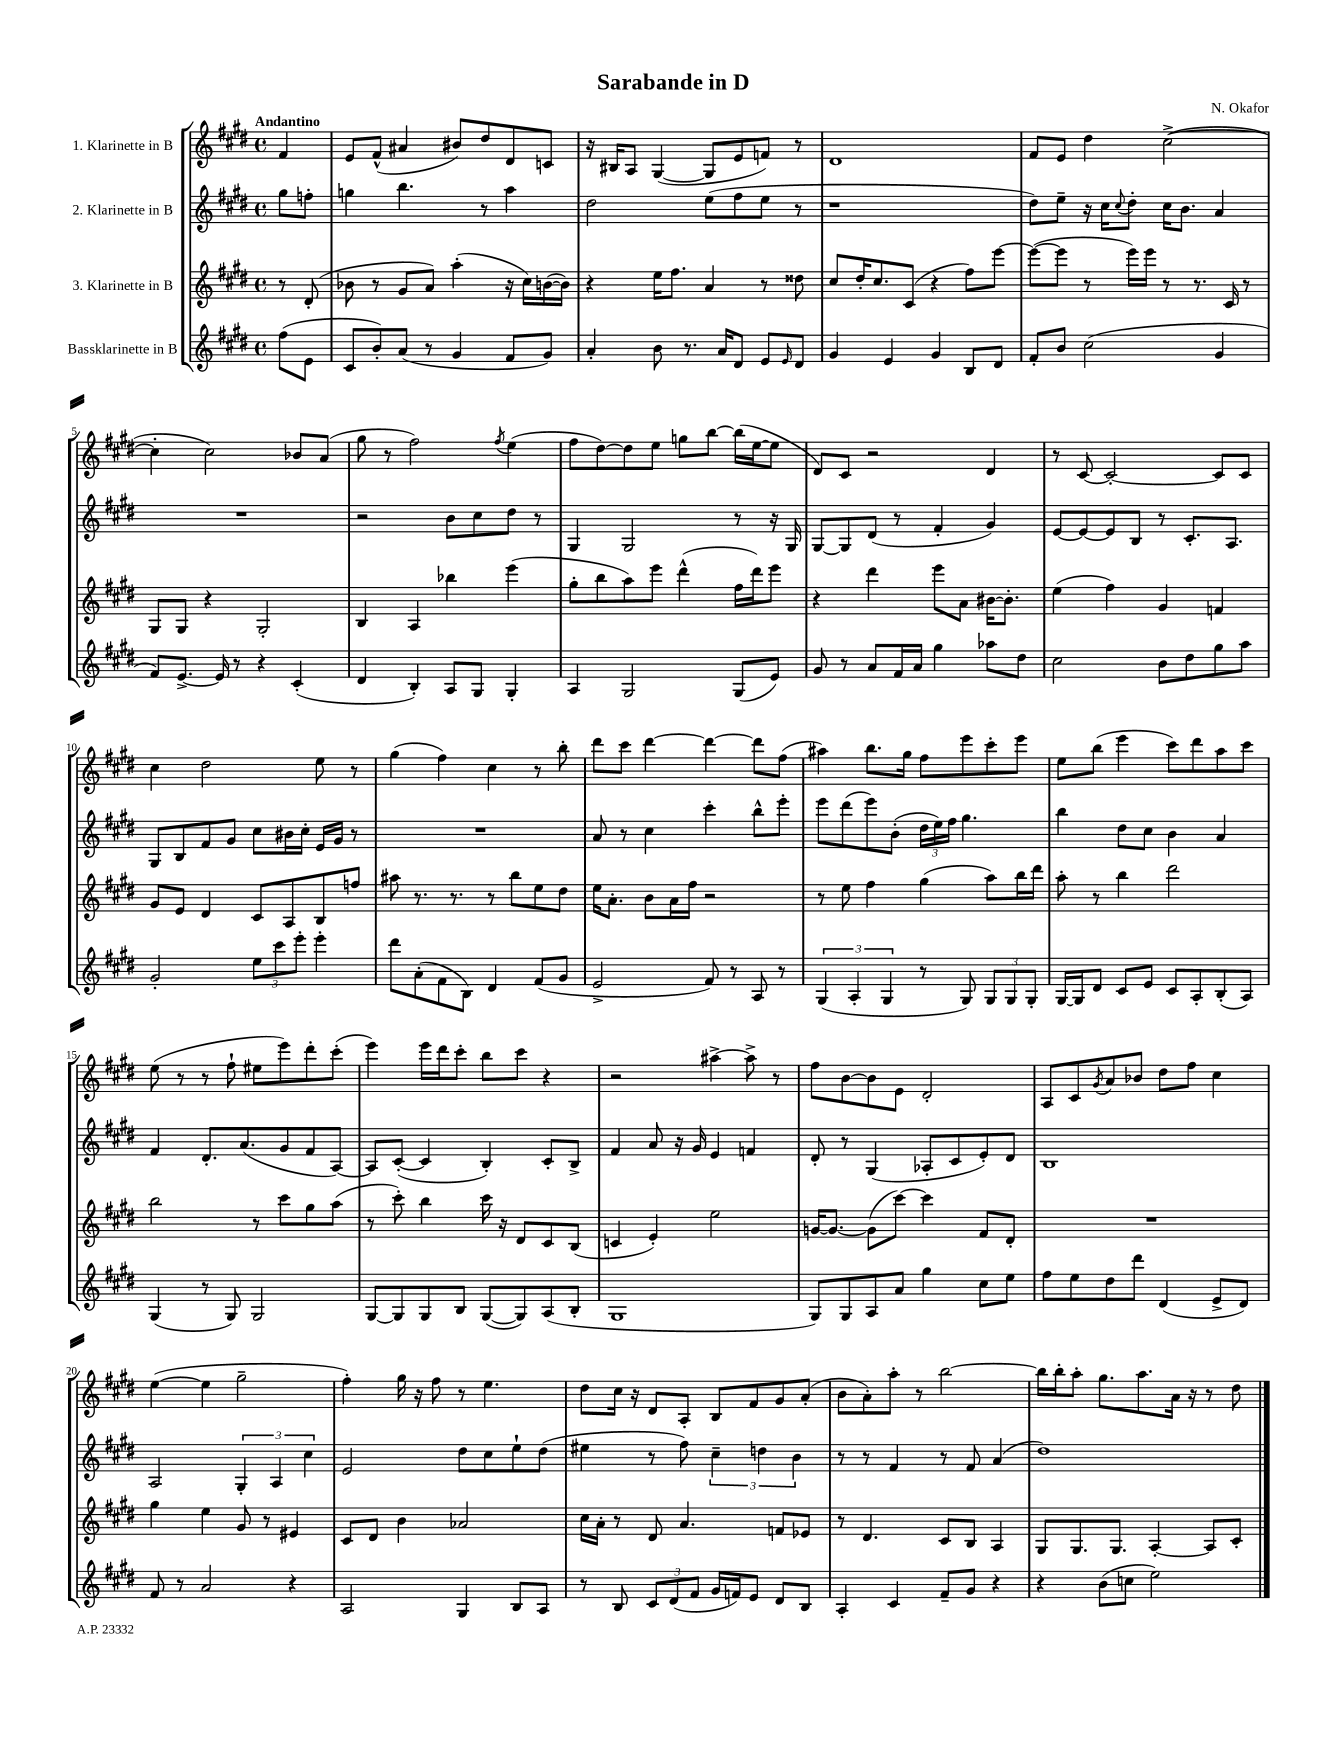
\header { title = "Sarabande in D" composer = "N. Okafor" }
<<
\new StaffGroup <<
\new Staff = "s0" \with { instrumentName = "1. Klarinette in B" } {
    \clef treble \key e \major \defaultTimeSignature \time 4/4 \partial 4 \tempo "Andantino"
    fis'4 |
    e'8 fis'8-^( ais'4 bis'8) dis''8 dis'8 c'8 |
    r16 bis16 a8 gis4~( gis8 e'8 f'8) r8 |
    dis'1 |
    fis'8 e'8 dis''4 cis''2~->( |
    cis''4-. cis''2) bes'8 a'8( |
    gis''8 r8 fis''2) \acciaccatura { fis''8 } e''4( |
    fis''8 dis''8~) dis''8 e''8 g''8 b''8~ b''16( e''16~ e''8 |
    dis'8) cis'8 r2 dis'4 |
    r8 cis'8~ cis'2~-. cis'8 cis'8 |
    cis''4 dis''2 e''8 r8 |
    gis''4( fis''4) cis''4 r8 b''8-. |
    dis'''8 cis'''8 dis'''4~ dis'''4~ dis'''8 fis''8( |
    ais''4) b''8. gis''16 fis''8 e'''8 cis'''8-. e'''8 |
    e''8 b''8( e'''4 cis'''8) dis'''8 a''8 cis'''8 |
    e''8( r8 r8 fis''8-! eis''8 e'''8) dis'''8-. cis'''8-.( |
    e'''4) e'''16 dis'''16 cis'''8-. b''8 cis'''8 r4 |
    r2 ais''4~-> ais''8-> r8 |
    fis''8 b'8~ b'8 e'8 dis'2-. |
    a8 cis'8 \acciaccatura { gis'8 } a'8 bes'8 dis''8 fis''8 cis''4 |
    e''4~( e''4 gis''2-- |
    fis''4-.) gis''16 r16 fis''8 r8 e''4. |
    dis''8 cis''16 r16 dis'8 a8-. b8 fis'8 gis'8 a'8-.( |
    b'8 a'8-.) a''8-. r8 b''2~ |
    b''16 b''16-. a''8-. gis''8. a''8. a'16 r16 r8 dis''8 \bar "|." |
}
\new Staff = "s1" \with { instrumentName = "2. Klarinette in B" } {
    \clef treble \key e \major \defaultTimeSignature \time 4/4 \partial 4
    gis''8 f''8-. |
    g''4 b''4. r8 a''4 |
    dis''2 e''8( fis''8 e''8 r8 |
    r1 |
    dis''8) e''8-- r16 cis''16 \appoggiatura { cis''8 } dis''8-. cis''16 b'8. a'4 |
    R1 |
    r2 b'8 cis''8 dis''8 r8 |
    gis4 gis2 r8 r16 gis16 |
    gis8~ gis8 dis'8( r8 fis'4-. gis'4) |
    e'8~ e'8~ e'8 b8 r8 cis'8.-. a8. |
    gis8 b8 fis'8 gis'8 cis''8 bis'16 cis''16-. e'16 gis'16 r8 |
    R1 |
    a'8 r8 cis''4 cis'''4-. b''8-^ e'''8-. |
    e'''8 dis'''8( e'''8) b'8-.( \tuplet 3/2 { dis''16 e''16) fis''16 } gis''4. |
    b''4 dis''8 cis''8 b'4 a'4 |
    fis'4 dis'8.-. a'8.( gis'8 fis'8 a8~) |
    a8 cis'8~-.( cis'4 b4-.) cis'8-. b8-> |
    fis'4 a'8 r16 gis'16 e'4 f'4 |
    dis'8-. r8 gis4( aes8-. cis'8 e'8-.) dis'8 |
    b1 |
    a2 \tuplet 3/2 { gis4-. a4 cis''4 } |
    e'2 dis''8 cis''8 e''8-! dis''8( |
    eis''4 r8 fis''8) \tuplet 3/2 { cis''4-- d''4 b'4 } |
    r8 r8 fis'4 r8 fis'8 a'4( |
    dis''1) \bar "|." |
}
\new Staff = "s2" \with { instrumentName = "3. Klarinette in B" } {
    \clef treble \key e \major \defaultTimeSignature \time 4/4 \partial 4
    r8 dis'8-.( |
    bes'8 r8 gis'8 a'8) a''4-.( r16 cis''16) b'16~( b'16) |
    r4 e''16 fis''8. a'4 r8 disis''8 |
    cis''8 dis''16-. cis''8. cis'8( r4 fis''8) e'''8~ |
    e'''8~( e'''8 r8 e'''16) e'''16 r8 r8. cis'16 r8 |
    gis8 gis8 r4 gis2-. |
    b4 a4 bes''4 e'''4( |
    gis''8-. b''8 a''8) e'''8 dis'''4-^( fis''16 dis'''16) e'''8 |
    r4 dis'''4 e'''8 a'8 bis'16~ bis'8.-. |
    e''4( fis''4) gis'4 f'4 |
    gis'8 e'8 dis'4 cis'8 a8 b8 f''8 |
    ais''8 r8. r8. r8 b''8 e''8 dis''8 |
    e''16 a'8.-. b'8 a'16 fis''16 r2 |
    r8 e''8 fis''4 gis''4( a''8) b''16 dis'''16 |
    a''8-. r8 b''4 dis'''2 |
    b''2 r8 cis'''8 gis''8 a''8( |
    r8 cis'''8-.) b''4 cis'''16 r16 dis'8 cis'8 b8( |
    c'4 e'4-.) e''2 |
    g'16~ g'8.~ g'8( cis'''8~) cis'''4 fis'8 dis'8-. |
    R1 |
    gis''4 e''4 gis'8 r8 eis'4 |
    cis'8 dis'8 b'4 aes'2 |
    cis''16 a'16-. r8 dis'8 a'4. f'8 ees'8 |
    r8 dis'4. cis'8 b8 a4 |
    gis8 gis8. gis8. a4~-. a8 cis'8-. \bar "|." |
}
\new Staff = "s3" \with { instrumentName = "Bassklarinette in B" } {
    \clef treble \key e \major \defaultTimeSignature \time 4/4 \partial 4
    fis''8( e'8 |
    cis'8 b'8-.) a'8( r8 gis'4 fis'8 gis'8) |
    a'4-. b'8 r8. a'16 dis'8 e'8 \grace { e'16 } dis'8 |
    gis'4 e'4 gis'4 b8 dis'8 |
    fis'8-. b'8 cis''2( gis'4 |
    fis'8) e'8.~-> e'16 r8 r4 cis'4-.( |
    dis'4 b4-.) a8 gis8 gis4-. |
    a4 gis2 gis8( e'8) |
    gis'8 r8 a'8 fis'16 a'16 gis''4 aes''8 dis''8 |
    cis''2 b'8 dis''8 gis''8 a''8 |
    gis'2-. \tuplet 3/2 { e''8 cis'''8 e'''8-. } e'''4-. |
    dis'''8 a'8-.( fis'8 b8) dis'4 fis'8( gis'8 |
    e'2-> fis'8) r8 a8 r8 |
    \tuplet 3/2 { gis4( a4-. gis4 } r8 gis8) \tuplet 3/2 { gis8 gis8 gis8-. } |
    gis16~ gis16 dis'8 cis'8 e'8 cis'8 a8-. b8-.( a8) |
    gis4( r8 gis8) gis2 |
    gis8~ gis8 gis8 b8 gis8~( gis8) a8( b8-. |
    gis1 |
    gis8) gis8 a8 a'8 gis''4 cis''8 e''8 |
    fis''8 e''8 dis''8 dis'''8 dis'4( e'8-> dis'8) |
    fis'8 r8 a'2 r4 |
    a2 gis4 b8 a8 |
    r8 b8 \tuplet 3/2 { cis'8 dis'8( fis'8 } gis'16 f'16) e'8 dis'8 b8 |
    a4-. cis'4 fis'8-- gis'8 r4 |
    r4 b'8( c''8 e''2) \bar "|." |
}
>>
>>
